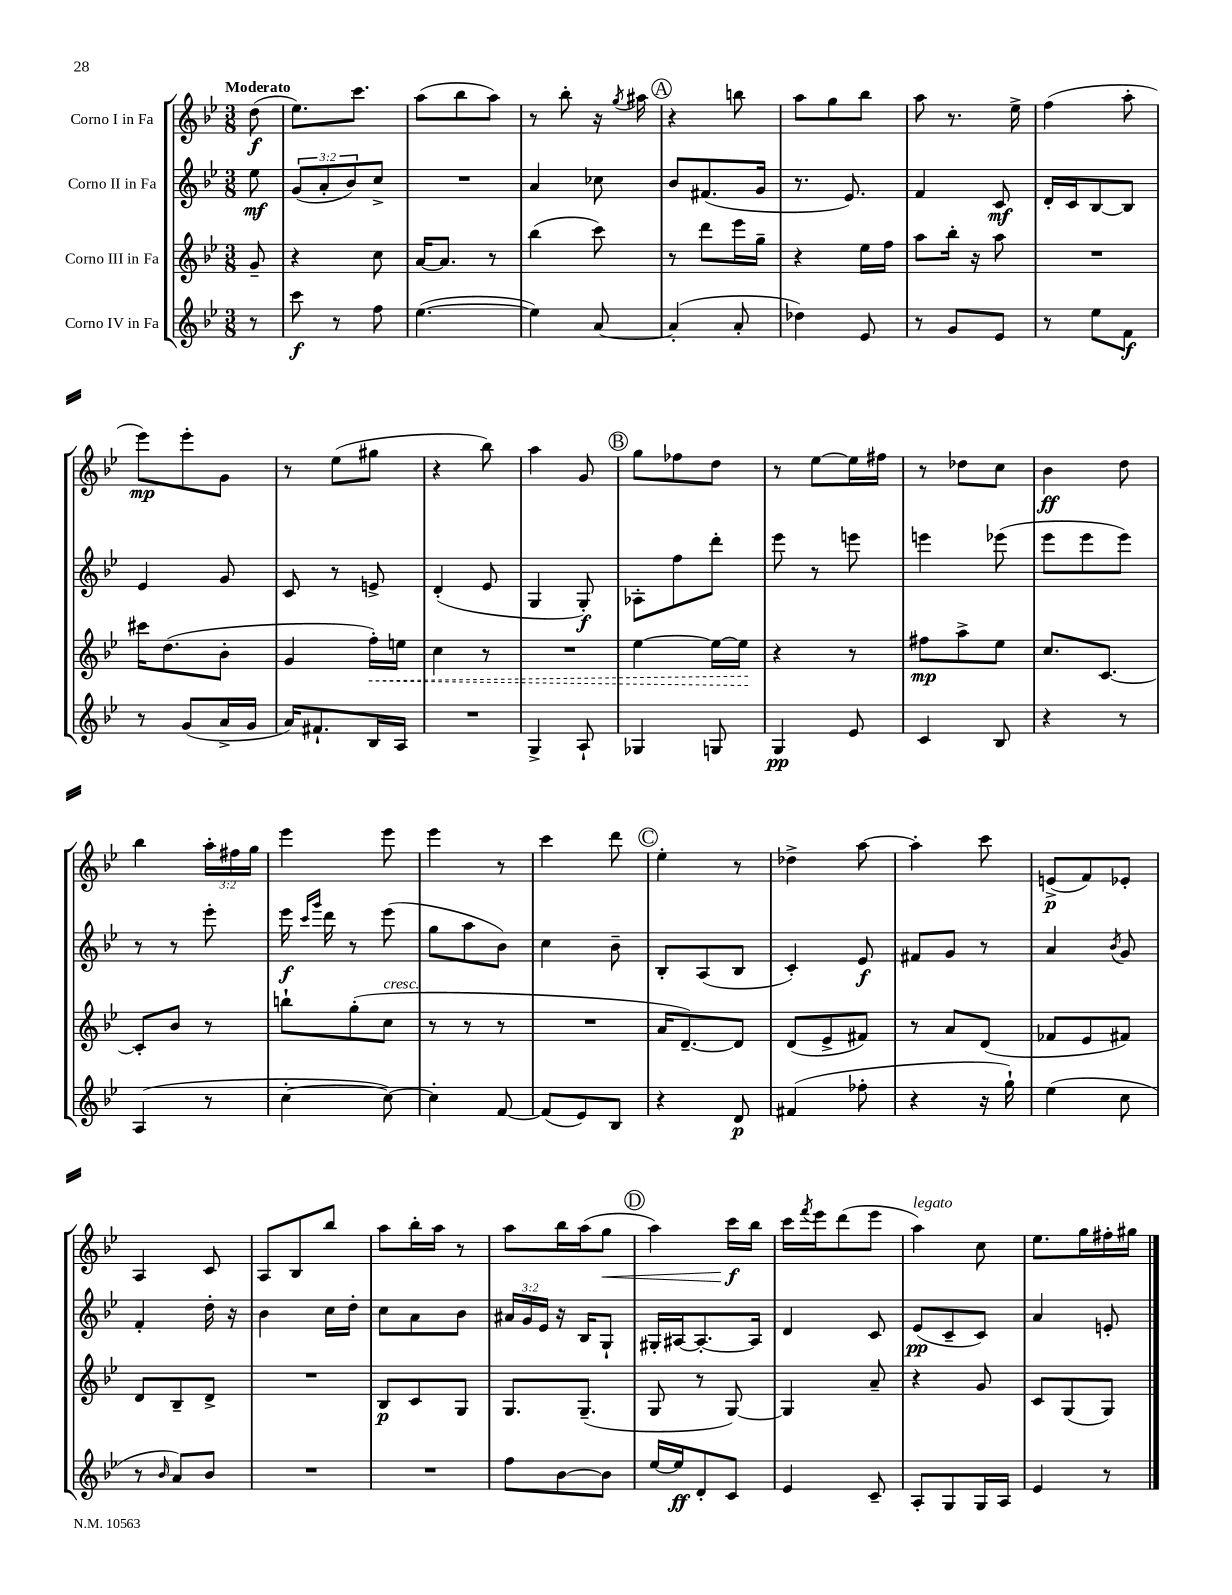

**kern	**kern	**kern	**kern
*staff4	*staff3	*staff2	*staff1
*clefG2	*clefG2	*clefG2	*clefG2
*k[b-e-]	*k[b-e-]	*k[b-e-]	*k[b-e-]
*M3/8	*M3/8	*M3/8	*M3/8
8r	8g~	8ee-	(8dd
=	=	=	=
8ccc	4r	(12g	8.ee-)
.	.	12a'	.
8r	.	.	.
.	.	12b-)	.
.	.	.	8.ccc
8ff	8cc	8cc^	.
=	=	=	=
([4.ee-	[16a	4.r	(8aa
.	8.a]	.	.
.	.	.	8bb-
.	8r	.	8aa)
=	=	=	=
4ee-])	(4bb-	4a	8r
.	.	.	8bb-'
[8a	8ccc)	8cc-	16r
.	.	.	8qgg
.	.	.	16aa#
=	=	=	=
(4a']	8r	8b-	4r
.	8ddd	(8.f#	.
8a'	16eee-	.	8bb
.	16gg~	16g	.
=	=	=	=
4dd-)	4r	8.r	8aa
.	.	.	8gg
.	.	8.e-)	.
8e-	16ee-	.	8bb-
.	16ff	.	.
=	=	=	=
8r	8aa	4f	8aa
8g	16bb-'	.	8.r
.	16r	.	.
8e-	8aa	8c	.
.	.	.	16ee-^
=	=	=	=
8r	4.r	16d'	(4ff
.	.	16c	.
8ee-	.	[8B-	.
8f	.	8B-]	8aa'
=	=	=	=
8r	16ccc#	4e-	8eee-)
.	(8.dd	.	.
(8g	.	.	8eee-'
16a^	8b-'	8g	8g
16g	.	.	.
=	=	=	=
16a)	4g	8c	8r
8.f#`	.	.	.
.	.	8r	(8ee-
16B-	16ff')	8e^	8gg#
16A	16ee	.	.
=	=	=	=
4.r	4cc	(4d'	4r
.	8r	8e-	8bb-)
=	=	=	=
4G^	4.r	4G	4aa
8A`	.	8G')	8g
=	=	=	=
4G-	[4ee-	8A-'	8gg
.	.	8ff	8ff-
8G	16ee-_	8ddd'	8dd
.	16ee-]	.	.
=	=	=	=
4G	4r	8eee-	8r
.	.	8r	[8ee-
8e-	8r	8eee	16ee-]
.	.	.	16ff#
=	=	=	=
4c	8ff#	4eee	8r
.	8aa^	.	8dd-
8B-	8ee-	(8eee-	8cc
=	=	=	=
4r	8.cc	8eee-	4b-
.	.	8eee-	.
.	[8.c	.	.
8r	.	8eee-)	8dd
=	=	=	=
(4A	8c']	8r	4bb-
.	8b-	8r	.
8r	8r	8eee-'	24aa'
.	.	.	24ff#
.	.	.	24gg
=	=	=	=
[4cc'	8bb`	16eee-	4eee-
.	.	16qqccc	.
.	.	16qqggg	.
.	.	16ddd	.
.	(8gg'	8r	.
8cc_)	8cc	(8eee-	8eee-
=	=	=	=
4cc']	8r	8gg	4eee-
.	8r	8aa	.
[8f	8r	8b-)	8r
=	=	=	=
(8f]	4.r	4cc	4ccc
8e-)	.	.	.
8B-	.	8b-~	8ddd
=	=	=	=
4r	16a	8B-'	4ee-'
.	[8.d~)	.	.
.	.	(8A	.
8d	8d]	8B-	8r
=	=	=	=
(4f#	(8d	4c')	4dd-^
.	8e-^	.	.
8ff-'	8f#)	8e-	[8aa
=	=	=	=
4r	8r	8f#	4aa']
.	8a	8g	.
16r	(8d	8r	8ccc
16gg`)	.	.	.
=	=	=	=
(4ee-	8f-	4a	(8e^
.	8e-	.	8f)
.	.	8qb-	.
8cc	8f#)	8g	8e-'
=	=	=	=
8r	8d	4f'	4A
16qqb-	.	.	.
8a)	8B-~	.	.
8b-	8d^	16dd'	8c
.	.	16r	.
=	=	=	=
4.r	4.r	4b-	8A
.	.	.	8B-
.	.	16cc	8bb-
.	.	16dd'	.
=	=	=	=
4.r	8B-	8cc	8aa
.	8c	8a	16bb-'
.	.	.	16aa
.	8G	8b-	8r
=	=	=	=
8ff	8.G	24a#	8aa
.	.	24g	.
.	.	24e-	.
[8b-	.	16r	16bb-
.	(8.G~	16B-	(16aa
8b-]	.	8G`	8gg
=	=	=	=
[16ee-	8G	16G#'	4aa)
16ee-]	.	[16A#	.
8d'	8r	8.A#'_	.
8c	[8G)	.	16ccc
.	.	16A#]	16bb-
=	=	=	=
4e-	4G]	4d	16ccc
.	.	.	8qfff
.	.	.	16eee-
.	.	.	(8ddd
8c~	8a~	8c	8eee-
=	=	=	=
8A'	4r	(8e-	4aa)
8G	.	8c~	.
16G	8g	8c)	8cc
16A	.	.	.
=	=	=	=
4e-	8c	4a	8.ee-
.	(8G	.	.
.	.	.	16gg
8r	8G)	8e'	16ff#'
.	.	.	16gg#
==	==	==	==
*-	*-	*-	*-
